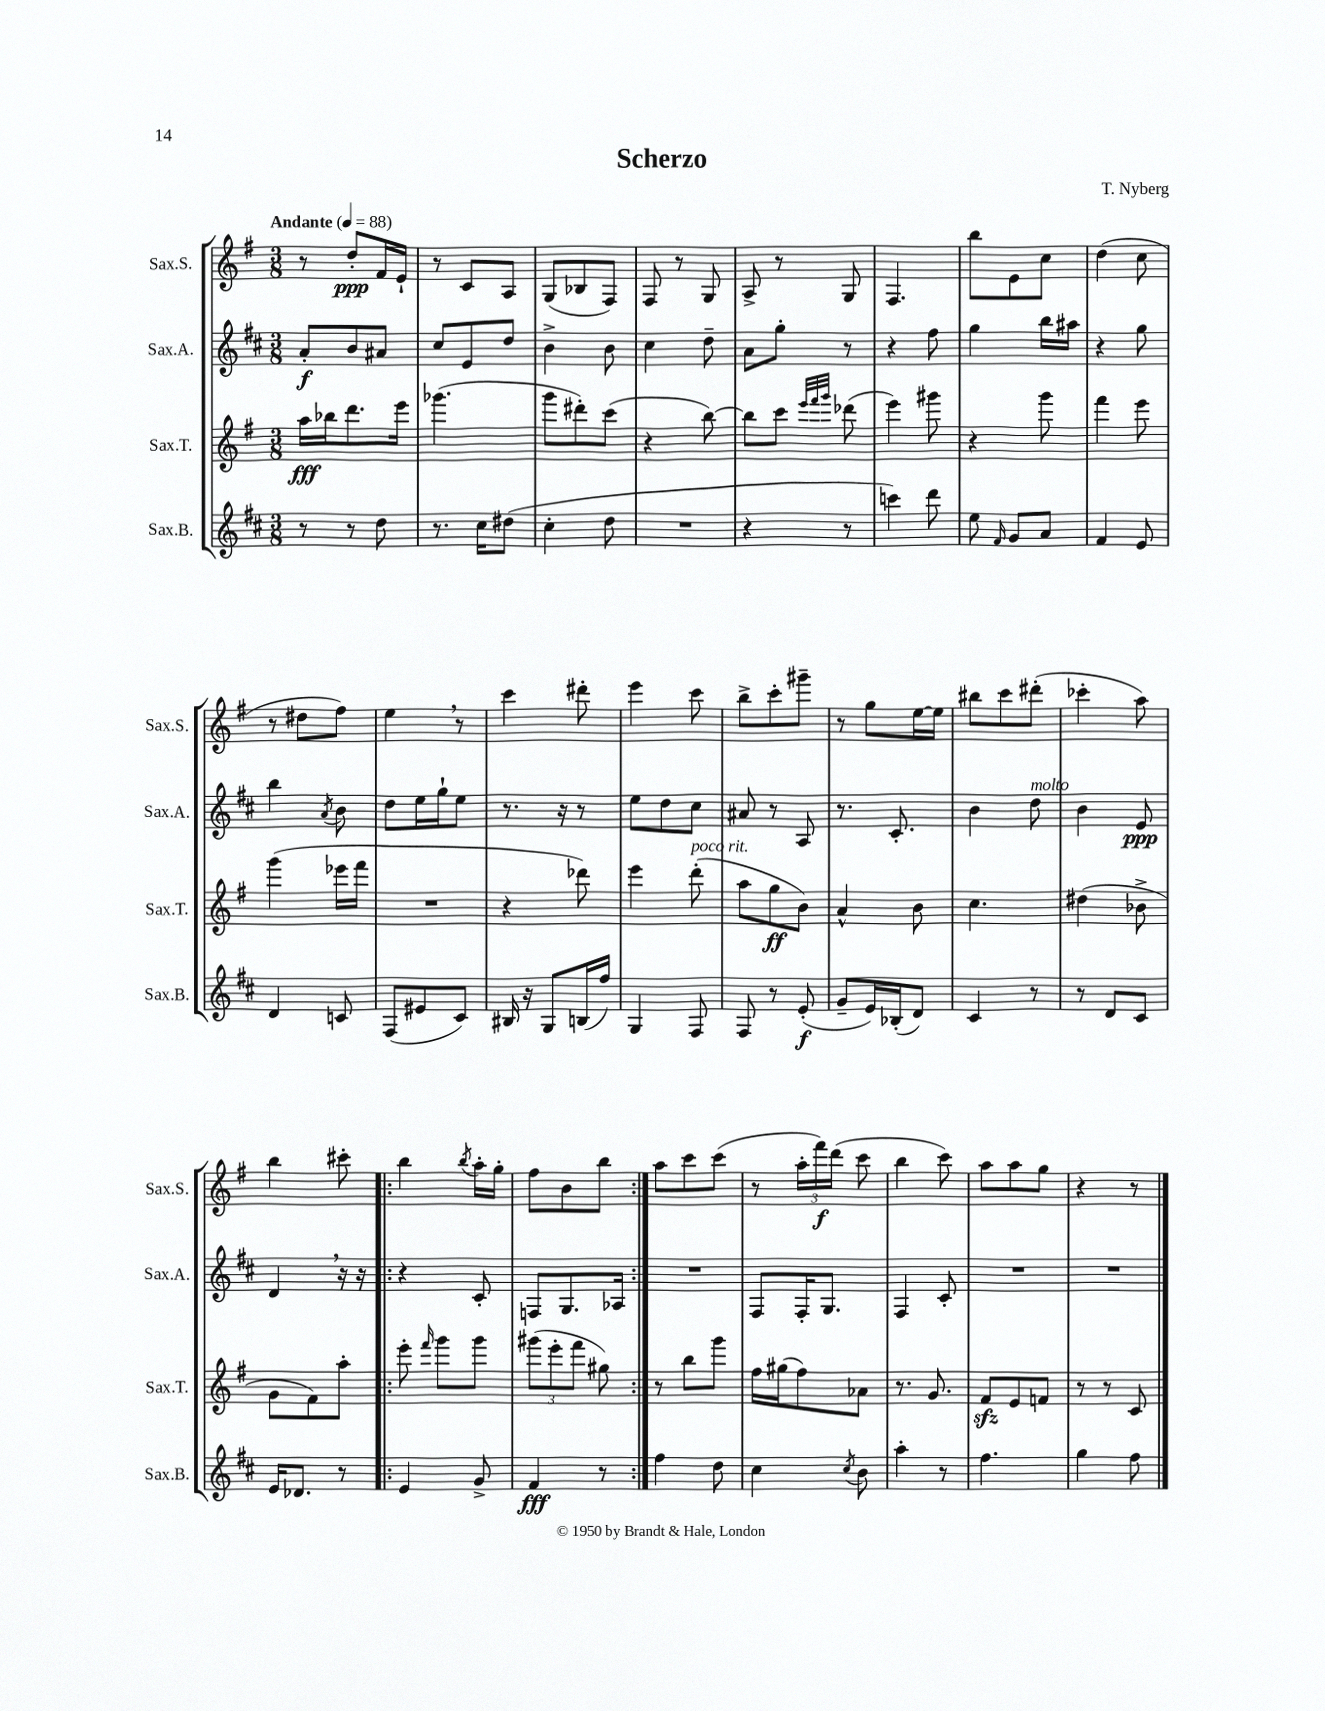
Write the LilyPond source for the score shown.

\header { title = "Scherzo" composer = "T. Nyberg" }
<<
\new StaffGroup <<
\new Staff = "s0" \with { instrumentName = "Sax.S." shortInstrumentName = "Sax.S." } {
    \clef treble \key g \major \numericTimeSignature \time 3/8 \tempo "Andante" 4 = 88
    \autoBeamOff r8 d''8[-.\ppp fis'16 e'16]-! |
    r8 c'8[ a8] |
    g8[( bes8 fis8]) |
    fis8 r8 g8 |
    a8-> r8 g8 |
    fis4. |
    b''8[ e'8 c''8] |
    d''4( c''8 |
    r8 dis''8[ fis''8]) |
    e''4 \breathe r8 |
    c'''4 dis'''8-. |
    e'''4 c'''8 |
    b''8[-> c'''8-. gis'''8]-- |
    r8 g''8[ e''16~ e''16] |
    bis''8[ c'''8 dis'''8]-.( |
    ces'''4-. a''8) |
    b''4 cis'''8-. |
    \repeat volta 2 { b''4 \acciaccatura { b''8 } a''16[-. g''16]-. |
    fis''8[ b'8 b''8] | }
    a''8[ c'''8 c'''8]( |
    r8 \tuplet 3/2 { a''16[-. fis'''16\f) d'''16]( } c'''8 |
    b''4 c'''8) |
    a''8[ a''8 g''8] |
    r4 r8 \bar "|." |
}
\new Staff = "s1" \with { instrumentName = "Sax.A." shortInstrumentName = "Sax.A." } {
    \clef treble \key d \major \numericTimeSignature \time 3/8
    \autoBeamOff a'8[-.\f b'8 ais'8] |
    cis''8[ e'8 d''8] |
    b'4-> b'8 |
    cis''4 d''8-- |
    a'8[ g''8]-. r8 |
    r4 fis''8 |
    g''4 b''16[ ais''16] |
    r4 g''8 |
    b''4 \acciaccatura { a'8 } b'8 |
    d''8[ e''16 g''16-! e''8] |
    r8. r16 r8 |
    e''8[ d''8 cis''8] |
    ais'8 r8 a8 |
    r8. cis'8.-. |
    b'4 d''8^\markup { \italic "molto" } |
    b'4 e'8\ppp |
    d'4 \breathe r16 r16 |
    \repeat volta 2 { r4 cis'8-. |
    f8[ g8. aes16] | }
    R4. |
    fis8[ fis16-. g8.] |
    fis4 cis'8-. |
    R4. |
    R4. \bar "|." |
}
\new Staff = "s2" \with { instrumentName = "Sax.T." shortInstrumentName = "Sax.T." } {
    \clef treble \key g \major \numericTimeSignature \time 3/8
    \autoBeamOff a''16[\fff bes''16 d'''8. e'''16] |
    ges'''4.( |
    g'''8[ dis'''8-.) c'''8]( |
    r4 b''8~) |
    b''8[ c'''8] \grace { e'''32[ fis'''32 g'''32] } des'''8( |
    e'''4) gis'''8 |
    r4 g'''8 |
    fis'''4 e'''8 |
    g'''4( ees'''16[ fis'''16] |
    R4. |
    r4 des'''8) |
    e'''4 d'''8-.^\markup { \italic "poco rit." }( |
    a''8[ g''8\ff b'8]) |
    a'4-^ b'8 |
    c''4. |
    dis''4( bes'8-> |
    g'8[ fis'8) a''8]-. |
    \repeat volta 2 { e'''8-. \grace { fis'''16 } g'''8[ g'''8] |
    \tuplet 3/2 { gis'''8[( e'''8-. fis'''8] } gis''8) | }
    r8 b''8[ g'''8] |
    fis''16[ gis''16( fis''8) aes'8] |
    r8. g'8. |
    fis'8[\sfz e'8 f'8] |
    r8 r8 c'8 \bar "|." |
}
\new Staff = "s3" \with { instrumentName = "Sax.B." shortInstrumentName = "Sax.B." } {
    \clef treble \key d \major \numericTimeSignature \time 3/8
    \autoBeamOff r8 r8 d''8 |
    r8. cis''16[ dis''8]( |
    cis''4-. d''8 |
    R4. |
    r4 r8 |
    c'''4) d'''8 |
    e''8 \grace { fis'16 } g'8[ a'8] |
    fis'4 e'8 |
    d'4 c'8 |
    fis8[( eis'8 cis'8]) |
    bis16 r16 g8[ b16( fis''16]) |
    g4 fis8 |
    fis8 r8 e'8-.\f( |
    g'8[-- e'16) bes16-.( d'8]) |
    cis'4 r8 |
    r8 d'8[ cis'8] |
    e'16[ des'8.] r8 |
    \repeat volta 2 { e'4 g'8-> |
    fis'4\fff r8 | }
    fis''4 d''8 |
    cis''4 \acciaccatura { cis''8 } b'8 |
    a''4-. r8 |
    fis''4. |
    g''4 fis''8 \bar "|." |
}
>>
>>
\layout { \context { \Score \remove "Bar_number_engraver" } }
